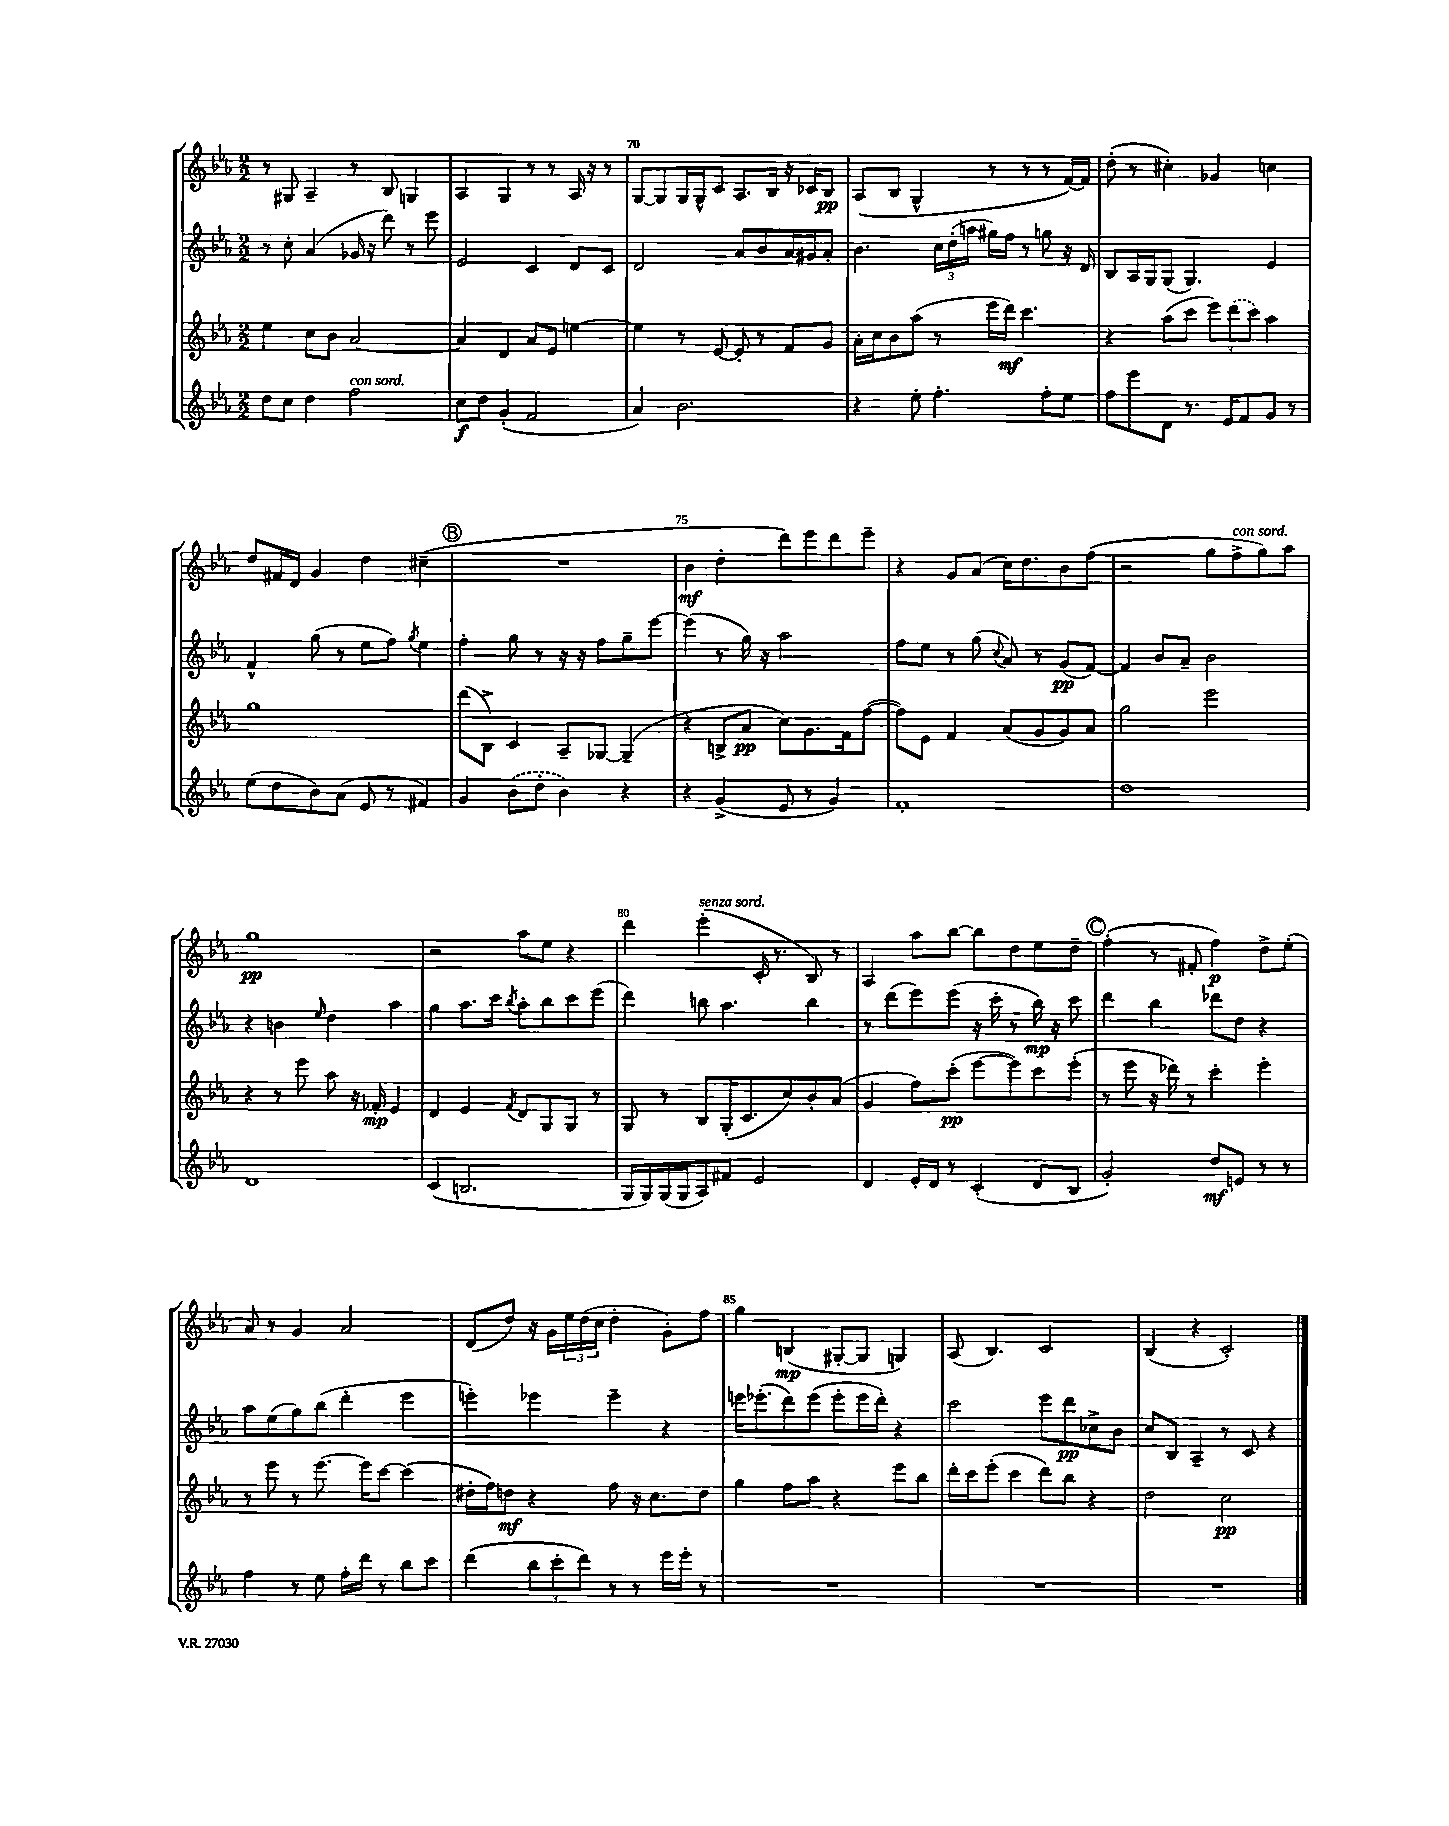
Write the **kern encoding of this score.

**kern	**kern	**kern	**kern
*staff4	*staff3	*staff2	*staff1
*clefG2	*clefG2	*clefG2	*clefG2
*k[b-e-a-]	*k[b-e-a-]	*k[b-e-a-]	*k[b-e-a-]
*M2/2	*M2/2	*M2/2	*M2/2
8dd	4ee-	8r	8r
8cc	.	8cc'	8G#
4dd	8cc	(4a-	4A-~
.	8b-	.	.
2ff	[2a-	16g-	8r
.	.	16r	.
.	.	8ddd)	8B-
.	.	8r	4G
.	.	8eee-	.
=	=	=	=
8cc	4a-]	2e-	4A-
8dd	.	.	.
(4g'	4d	.	4G
2f	8a-	4c	8r
.	8e-	.	8r
.	[4ee	8d	16A-
.	.	.	16r
.	.	8c	8r
=	=	=	=
4a-)	4ee]	2d	[8G
.	.	.	8G]
2.b-	8r	.	16G
.	.	.	16G^^
.	[8e-	.	8c
.	8e-']	8a-	8.A-
.	8r	8b-	.
.	.	.	16B-
.	8f	16a-	16r
.	.	16g#	16c-
.	8g	8a-'	8B-
=	=	=	=
4r	16a-'	4.b-	(8A-
.	16cc	.	.
.	8b-	.	8B-
8ee-'	(8aa-	.	4G^^
4.ff'	8r	24cc	.
.	.	(24dd'	.
.	.	24aa	.
.	16eee-	16gg#)	8r
.	16ddd)	16ff	.
.	4.ccc	8r	8r
8ff'	.	8gg	8r
8ee-	.	16r	[16f)
.	.	16d	16f]
=	=	=	=
8ff	4r	8B-	(8dd'
8eee-	.	16A-	8r
.	.	16G	.
8d	(8aa-	(8G	4cc#')
8.r	8ccc	4.G)	.
.	12eee-)	.	4g-
16e-	.	.	.
.	(12ddd	.	.
8f	.	.	.
.	12ccc)	.	.
8g	4aa-	4e-	4cc
8r	.	.	.
=	=	=	=
(8ee-	1gg	4f^^	8dd
8dd	.	.	16f#
.	.	.	16d
8b-)	.	(8gg	4g
(8a-	.	8r	.
8e-	.	8ee-	4dd
8r	.	8ff)	.
.	.	8qgg	.
4f#)	.	4ee-	(4cc#~
=	=	=	=
4g	(8ddd	4ff'	1r
.	8B-^)	.	.
(8b-	4c	8gg	.
8dd'	.	8r	.
4b-)	8A-~	16r	.
.	.	16r	.
.	[8G-	8ff	.
4r	(4G-~]	8gg~	.
.	.	[8eee-	.
=	=	=	=
4r	4r	(4eee-]	4b-
(4g^	8B^	8r	4dd'
.	8a-	16gg)	.
.	.	16r	.
8e-	8cc)	2aa-	8ddd)
8r	8.g	.	8eee-
4g)	.	.	8ddd
.	16f	.	.
.	([8ff	.	8eee-~
=	=	=	=
1f'	8ff])	8ff	4r
.	8e-	8ee-	.
.	4f	8r	8g
.	.	(8gg	(8a-
.	.	8qqcc	.
.	(8a-	8a-)	16cc)
.	.	.	8.dd
.	8g	8r	.
.	8g)	(8g	8b-
.	8a-	[8f)	(8ff
=	=	=	=
1dd	2gg	4f]	2r
.	.	8b-	.
.	.	8a-~	.
.	2eee-	2b-	8gg
.	.	.	8ff^
.	.	.	8gg)
.	.	.	8aa-
=	=	=	=
1d	4r	4r	1gg
.	8r	4b	.
.	8eee-	.	.
.	.	16qqee-	.
.	8aa-	4dd	.
.	16r	.	.
.	16f-'	.	.
.	4e-	4aa-	.
=	=	=	=
(4c	4d	4gg	2r
2.B	4e-	8.aa-	.
.	.	16ccc	.
.	8qf	8qbb-	.
.	8d	8aa-'	8aa-
.	8G	8bb-	8ee-
.	8G	8ccc	4r
.	8r	(8eee-	.
=	=	=	=
16G	8G	4ddd)	4ddd
16G)	.	.	.
(16G	8r	.	.
16G	.	.	.
8A-)	8B-	8bb	(4eee-'
8f#	(16G'	4.aa-	.
.	8.c	.	.
2e-	.	.	16c'
.	.	.	8.r
.	8cc)	.	.
.	8b-'	4bb	8B-)
.	(8a-	.	8r
=	=	=	=
4d	4g	8r	4A-
.	.	(8ddd	.
16e-'	8ff)	8eee-)	8aa-
16d	.	.	.
8r	(8ccc'	(8eee-	[8bb-
(4c'	[8eee-	16r	8bb-]
.	.	16ccc'	.
.	8eee-])	8r	8dd
8d	8ccc	16bb-)	8ee-
.	.	16r	.
8B-	(8eee-'	8ccc	8dd~
=	=	=	=
2g')	8r	4ddd	(4ff'
.	8eee-	.	.
.	16r	4bb-	8r
.	16ddd-)	.	.
.	8r	.	8f#'
8dd	4ccc'	8ddd-	4ff)
8e	.	8dd	.
8r	4eee-'	4r	8dd^
8r	.	.	(8ee-'
=	=	=	=
4ff	8r	8aa-	8a-)
.	8eee-	(8ee-	8r
8r	8r	8gg)	4g
8ee-	[8.eee-	(8bb-	.
16ff'	.	4ddd'	2a-
16ddd	16eee-]	.	.
8r	[8ccc	.	.
8bb-	(4ccc]	4eee-	.
8ccc	.	.	.
=	=	=	=
(4ddd	16dd#'	4eee')	(8d
.	16ff)	.	.
.	8dd	.	8dd)
12bb-	4r	4eee-	16r
.	.	.	16g
12ccc'	.	.	.
.	.	.	24ee-
12ddd)	.	.	(24dd
.	.	.	24cc
8r	8ff	4eee-~	4dd'
8r	16r	.	.
.	8.cc	.	.
16eee-	.	4r	8g')
16eee-'	.	.	.
8r	8dd	.	8ff
=	=	=	=
1r	4gg	16eee	4gg
.	.	(8.eee-'	.
.	8ff	8ddd)	(4B
.	8aa-	(8eee-	.
.	4r	8eee-'	[8G#'
.	.	16eee-	8G#]
.	.	16ddd')	.
.	8eee-	4r	4G)
.	8bb-	.	.
=	=	=	=
1r	16ddd'	2ccc	(8A-
.	16ccc	.	.
.	(8eee-'	.	4.B-)
.	4ccc	.	.
.	8ddd)	8eee-	2c
.	8bb-	8ddd	.
.	4r	8cc-^	.
.	.	8b-	.
=	=	=	=
1r	2dd	8cc	(4B-
.	.	8B-	.
.	.	4A-~	4r
.	2cc	8r	2c')
.	.	8c	.
.	.	4r	.
==	==	==	==
*-	*-	*-	*-
